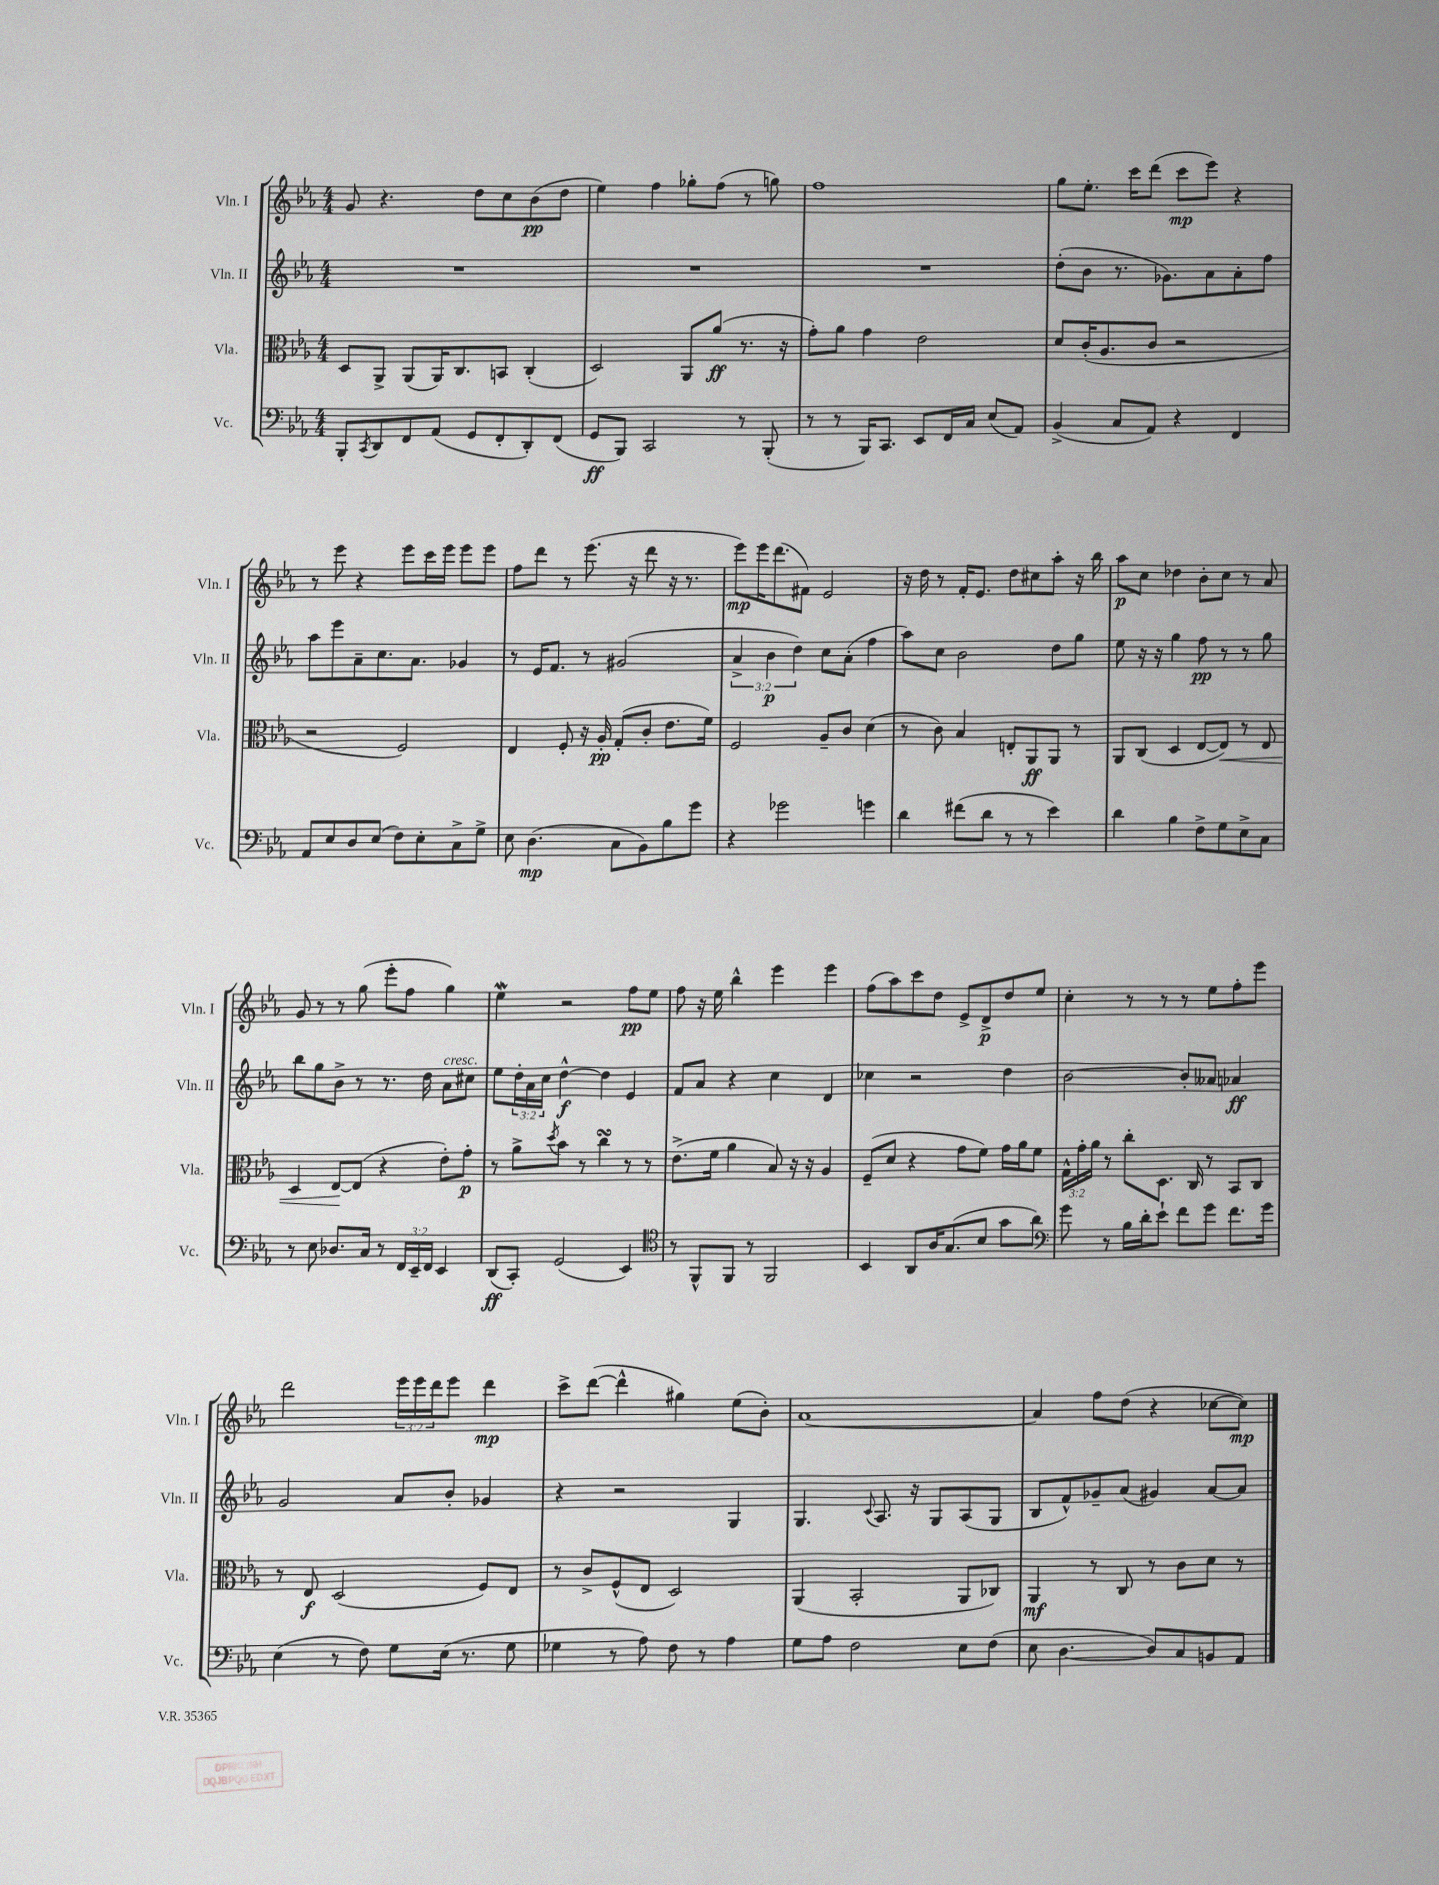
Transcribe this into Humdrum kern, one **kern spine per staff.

**kern	**dynam	**kern	**dynam	**kern	**dynam	**kern	**dynam
*part4	*part4	*part3	*part3	*part2	*part2	*part1	*part1
*staff4	*staff4	*staff3	*staff3	*staff2	*staff2	*staff1	*staff1
*I"Vc.	*	*I"Vla.	*	*I"Vln. II	*	*I"Vln. I	*
*I'Vc.	*	*I'Vla.	*	*I'Vln. II	*	*I'Vln. I	*
*clefF4	*	*clefC3	*	*clefG2	*	*clefG2	*
*k[b-e-a-]	*	*k[b-e-a-]	*	*k[b-e-a-]	*	*k[b-e-a-]	*
*M4/4	*	*M4/4	*	*M4/4	*	*M4/4	*
=102	=102	=102	=102	=102	=102	=102	=102
8BBB-'/L	.	8D/L	.	1r	.	8g/	.
8qCC/	.	.	.	.	.	.	.
8DD/	.	8AA-^/J	.	.	.	4.r	.
8FF/	.	(8AA-/L	.	.	.	.	.
(8AA-/J	.	16AA-/K)	.	.	.	.	.
.	.	8.C/	.	.	.	.	.
8GG/L	.	.	.	.	.	8dd\L	.
8FF'/	.	8BBn/J	.	.	.	8cc\	.
8DD'/)	.	(4C'/	.	.	.	(8b-\	pp
(8FF/J	.	.	.	.	.	8dd\J	.
=103	=103	=103	=103	=103	=103	=103	=103
8GG/L	ff	2D/)	.	1r	.	4ee-\)	.
8BBB-/J)	.	.	.	.	.	.	.
2CC/	.	.	.	.	.	4ff\	.
.	.	8AA-/L	.	.	.	8gg-X'\L	.
.	.	(8a-/J	ff	.	.	(8ff\J	.
8r	.	8.r	.	.	.	8r	.
(8BBB-'/	.	.	.	.	.	8ggn\)	.
.	.	16r	.	.	.	.	.
=104	=104	=104	=104	=104	=104	=104	=104
8r	.	8g'\L)	.	1r	.	1ff	.
8r	.	8a-\J	.	.	.	.	.
16BBB-/KL)	.	4g\	.	.	.	.	.
8.CC/J	.	.	.	.	.	.	.
8EE-/L	.	2e-\	.	.	.	.	.
16FF/L	.	.	.	.	.	.	.
16C/JJ	.	.	.	.	.	.	.
(8E-/L	.	.	.	.	.	.	.
8AA-/J)	.	.	.	.	.	.	.
=105	=105	=105	=105	=105	=105	=105	=105
(4BB-^/	.	8d/L	.	(8dd'\L	.	8gg\L	.
.	.	(16c'/K	.	8b-\J	.	8.ee-'\J	.
.	.	8.A-/	.	.	.	.	.
8C/L	.	.	.	8.r	.	.	.
.	.	.	.	.	.	16ccc\KL	.
8AA-/J)	.	8c/J	.	.	.	(8ddd\J	.
.	.	.	.	8.g-X\L)	.	.	.
4r	.	2r	.	.	.	8ccc\L	mp
.	.	.	.	8a-\	.	8eee-\J)	.
4FF/	.	.	.	8a-'\	.	4r	.
.	.	.	.	8ff\J	.	.	.
!!LO:LB:g=z
=106	=106	=106	=106	=106	=106	=106	=106
8AA-/L	.	2r	.	8aa-\L	.	8r	.
8E-/	.	.	.	8eee-\	.	8eee-\	.
8D/	.	.	.	8a-~\	.	4r	.
(8E-/J	.	.	.	8.cc\	.	.	.
8F\L)	.	2F/)	.	.	.	8eee-\L	.
.	.	.	.	8.a-\J	.	.	.
8E-'\	.	.	.	.	.	16ccc\L	.
.	.	.	.	.	.	16eee-\JJ	.
8C^\	.	.	.	4g-X/	.	8eee-\L	.
8G^\J	.	.	.	.	.	8eee-\J	.
=107	=107	=107	=107	=107	=107	=107	=107
8E-\	.	4E-/	.	8r	.	8ff\L	.
(4.D\	mp	.	.	16e-/KL	.	8ddd\J	.
.	.	.	.	8.f/J	.	.	.
.	.	8F'/	.	.	.	8r	.
.	.	16r	.	8r	.	(8.eee-\	.
.	.	16A-'/	pp	.	.	.	.
8C\L	.	(8G'/L	.	(2g#X/	.	.	.
.	.	.	.	.	.	16r	.
8BB-\)	.	8c'/J	.	.	.	8ddd\	.
8B-\	.	8.e-\L	.	.	.	16r	.
.	.	.	.	.	.	8.r	.
8g\J	.	.	.	.	.	.	.
.	.	16f\Jk)	.	.	.	.	.
=108	=108	=108	=108	=108	=108	=108	=108
4r	.	2F/	.	6a-^/	.	8eee-\L)	mp
.	.	.	.	.	.	16eee-\K	.
.	.	.	.	6b-\	p	.	.
.	.	.	.	.	.	(8.ddd\	.
2g-X\	.	.	.	.	.	.	.
.	.	.	.	6dd\)	.	.	.
.	.	.	.	.	.	8f#X\J)	.
.	.	8A-~/L	.	8cc\L	.	2e-/	.
.	.	8c/J	.	(8a-'\J	.	.	.
4gn\	.	(4d\	.	4ff\	.	.	.
=109	=109	=109	=109	=109	=109	=109	=109
4d\	.	8r	.	8aa-\L)	.	16r	.
.	.	.	.	.	.	16dd\	.
.	.	8c\)	.	8cc\J	.	8r	.
(8f#X\L	.	4B-/	.	2b-\	.	16f'/KL	.
.	.	.	.	.	.	8.e-/J	.
8d\J	.	.	.	.	.	.	.
8r	.	8En'/L	.	.	.	8dd\L	.
8r	.	8AA-/	ff	.	.	8cc#X\	.
4e-\)	.	8AA-/J	.	8dd\L	.	8aa-'\J	.
.	.	8r	.	8gg\J	.	16r	.
.	.	.	.	.	.	16bb-\	.
=110	=110	=110	=110	=110	=110	=110	=110
4d\	.	8AA-/L	.	8ee-\	.	8aa-\L	p
.	.	(8C/J	.	16r	.	8cc\J	.
.	.	.	.	16r	.	.	.
4B-\	.	4D/	.	4gg\	.	4dd-X\	.
8F^\L	.	[8E-/L	.	8ff\	pp	8b-'\L	.
!	!	!	!LO:HP:b	!	!	!	!
8G\	.	8E-/J])	<	8r	.	8cc\J	.
8E-^\	.	8r	.	8r	.	8r	.
8C\J	.	8E-/	.	8gg\	.	8a-/	.
!!LO:LB:g=z
=111	=111	=111	=111	=111	=111	=111	=111
8r	.	4D/	.	8bb-\L	.	8g/	.
8E-\	.	.	.	8gg\	.	8r	.
8.D-X/L	.	[8E-/L	.	8b-^\J	.	8r	.
.	.	(8E-/J]	[	8r	.	(8gg\	.
16C/Jk	.	.	.	.	.	.	.
8r	.	4r	.	8.r	.	8eee-'\L	.
24FF/LL	.	.	.	.	.	8ff\J	.
24EE-~/	.	.	.	.	.	.	.
.	.	.	.	16dd\	.	.	.
24FF/JJ	.	.	.	.	.	.	.
!	!	!	!	!LO:TX:a:i:t=cresc.	!	!	!
4EE-/	.	8e-'\L)	.	8a-\L	.	4gg\)	.
.	.	8g'\J	p	8cc#X\J	.	.	.
=112	=112	=112	=112	=112	=112	=112	=112
(8DD/L	ff	8r	.	8ee-\L	.	4ee-w\	.
8CC'/J)	.	8a-^\L	.	24dd'\L	.	.	.
.	.	.	.	24a-\	.	.	.
.	.	.	.	24cc\JJ	.	.	.
.	.	8qdd/	.	.	.	.	.
(2GG/	.	8b-\J	.	[4dd^^\	f	2r	.
.	.	8r	.	.	.	.	.
.	.	4ccsSSS\	.	4dd\]	.	.	.
4EE-/)	.	8r	.	4e-/	.	8ff\L	pp
.	.	8r	.	.	.	8ee-\J	.
=113	=113	=113	=113	=113	=113	=113	=113
*clefC4	*	*	*	*	*	*	*
8r	.	(8.e-^\L	.	8f/L	.	8ff\	.
8FF^^/L	.	.	.	8a-/J	.	16r	.
.	.	16f\Jk	.	.	.	16ee-\	.
8FF/J	.	4a-\	.	4r	.	4bb-^^\	.
8r	.	.	.	.	.	.	.
2FF/	.	8B-/)	.	4cc\	.	4eee-\	.
.	.	16r	.	.	.	.	.
.	.	16r	.	.	.	.	.
.	.	4A-/	.	4d/	.	4eee-\	.
=114	=114	=114	=114	=114	=114	=114	=114
4BB-/	.	(8F~/L	.	4cc-X\	.	(8ff\L	.
.	.	8d/J	.	.	.	8aa-\)	.
8AA-/L	.	4r	.	2r	.	8ccc\	.
16A-/K	.	.	.	.	.	8dd\J	.
(8.G/	.	.	.	.	.	.	.
.	.	8g\L	.	.	.	8e-^/L	.
8B-/J	.	8f\J)	.	.	.	8d^/	p
8g\L	.	16g\LL	.	4dd\	.	8dd/	.
.	.	16a-\J	.	.	.	.	.
8a-\J)	.	8f\J	.	.	.	8ee-/J	.
=115	=115	=115	=115	=115	=115	=115	=115
*clefF4	*	*	*	*	*	*	*
8g\	.	24G^^\LL	.	[2b-\	.	4cc'\	.
.	.	24g'\	.	.	.	.	.
.	.	24a-\JJ	.	.	.	.	.
8r	.	8r	.	.	.	.	.
16B-\LL	.	8cc'\L	.	.	.	8r	.
16d'\J	.	.	.	.	.	.	.
8e-`\J	.	8.D\J	.	.	.	8r	.
8f\L	.	.	.	8b-'/L]	.	8r	.
.	.	16C/	.	.	.	.	.
8g\J	.	8r	.	8a--X/J	.	8ee-\L	.
8.f\L	.	8BB-/L	.	4a-X/	ff	8ff'\	.
.	.	8C/J	.	.	.	8eee-\J	.
16g\Jk	.	.	.	.	.	.	.
!!LO:LB:g=z
=116	=116	=116	=116	=116	=116	=116	=116
(4E-\	.	8r	.	2g/	.	2ddd\	.
.	.	8E-/	f	.	.	.	.
8r	.	(2D/	.	.	.	.	.
8F\)	.	.	.	.	.	.	.
8G\L	.	.	.	8a-/L	.	24eee-\LL	.
.	.	.	.	.	.	24eee-\	.
.	.	.	.	.	.	24ddd\J	.
(16E-\Jk	.	.	.	8b-'/J	.	8eee-\J	.
8.r	.	.	.	.	.	.	.
.	.	8F/L)	.	4g-X/	.	4ddd\	mp
8G\	.	8E-/J	.	.	.	.	.
=117	=117	=117	=117	=117	=117	=117	=117
4G-X\	.	8r	.	4r	.	8ccc^\L	.
.	.	8c^/L	.	.	.	([8ddd\J	.
8r	.	(8F^^/	.	2r	.	4ddd^^\]	.
8A-\)	.	8E-/J	.	.	.	.	.
8F\	.	2D/)	.	.	.	4gg#X\)	.
8r	.	.	.	.	.	.	.
4A-\	.	.	.	4G/	.	(8ee-\L	.
.	.	.	.	.	.	8b-'\J)	.
=118	=118	=118	=118	=118	=118	=118	=118
8G\L	.	(4AA-/	.	4.G/	.	[1a-	.
8A-\J	.	.	.	.	.	.	.
2F\	.	2BB-'/	.	.	.	.	.
.	.	.	.	8qqc/	.	.	.
.	.	.	.	8.A-/	.	.	.
.	.	.	.	16r	.	.	.
.	.	.	.	8G/L	.	.	.
8E-\L	.	8AA-/L	.	(8A-/	.	.	.
(8F\J	.	8C-X/J)	.	8G/J	.	.	.
=119	=119	=119	=119	=119	=119	=119	=119
8E-\	.	4AA-/	mf	8B-/L	.	4a-/]	.
[4.D\	.	.	.	8f^^/)	.	.	.
.	.	8r	.	8g-X~/	.	8ff\L	.
.	.	8C/	.	(8a-/J	.	(8dd\J	.
8D/L])	.	8r	.	4g#X/)	.	4r	.
8C/	.	8c\L	.	.	.	.	.
8BBn/	.	8d\J	.	[8a-/L	.	[8cc-X\L	.
8AA-/J	.	8r	.	8a-/J]	.	8cc-\J])	mp
==	==	==	==	==	==	==	==
*-	*-	*-	*-	*-	*-	*-	*-
